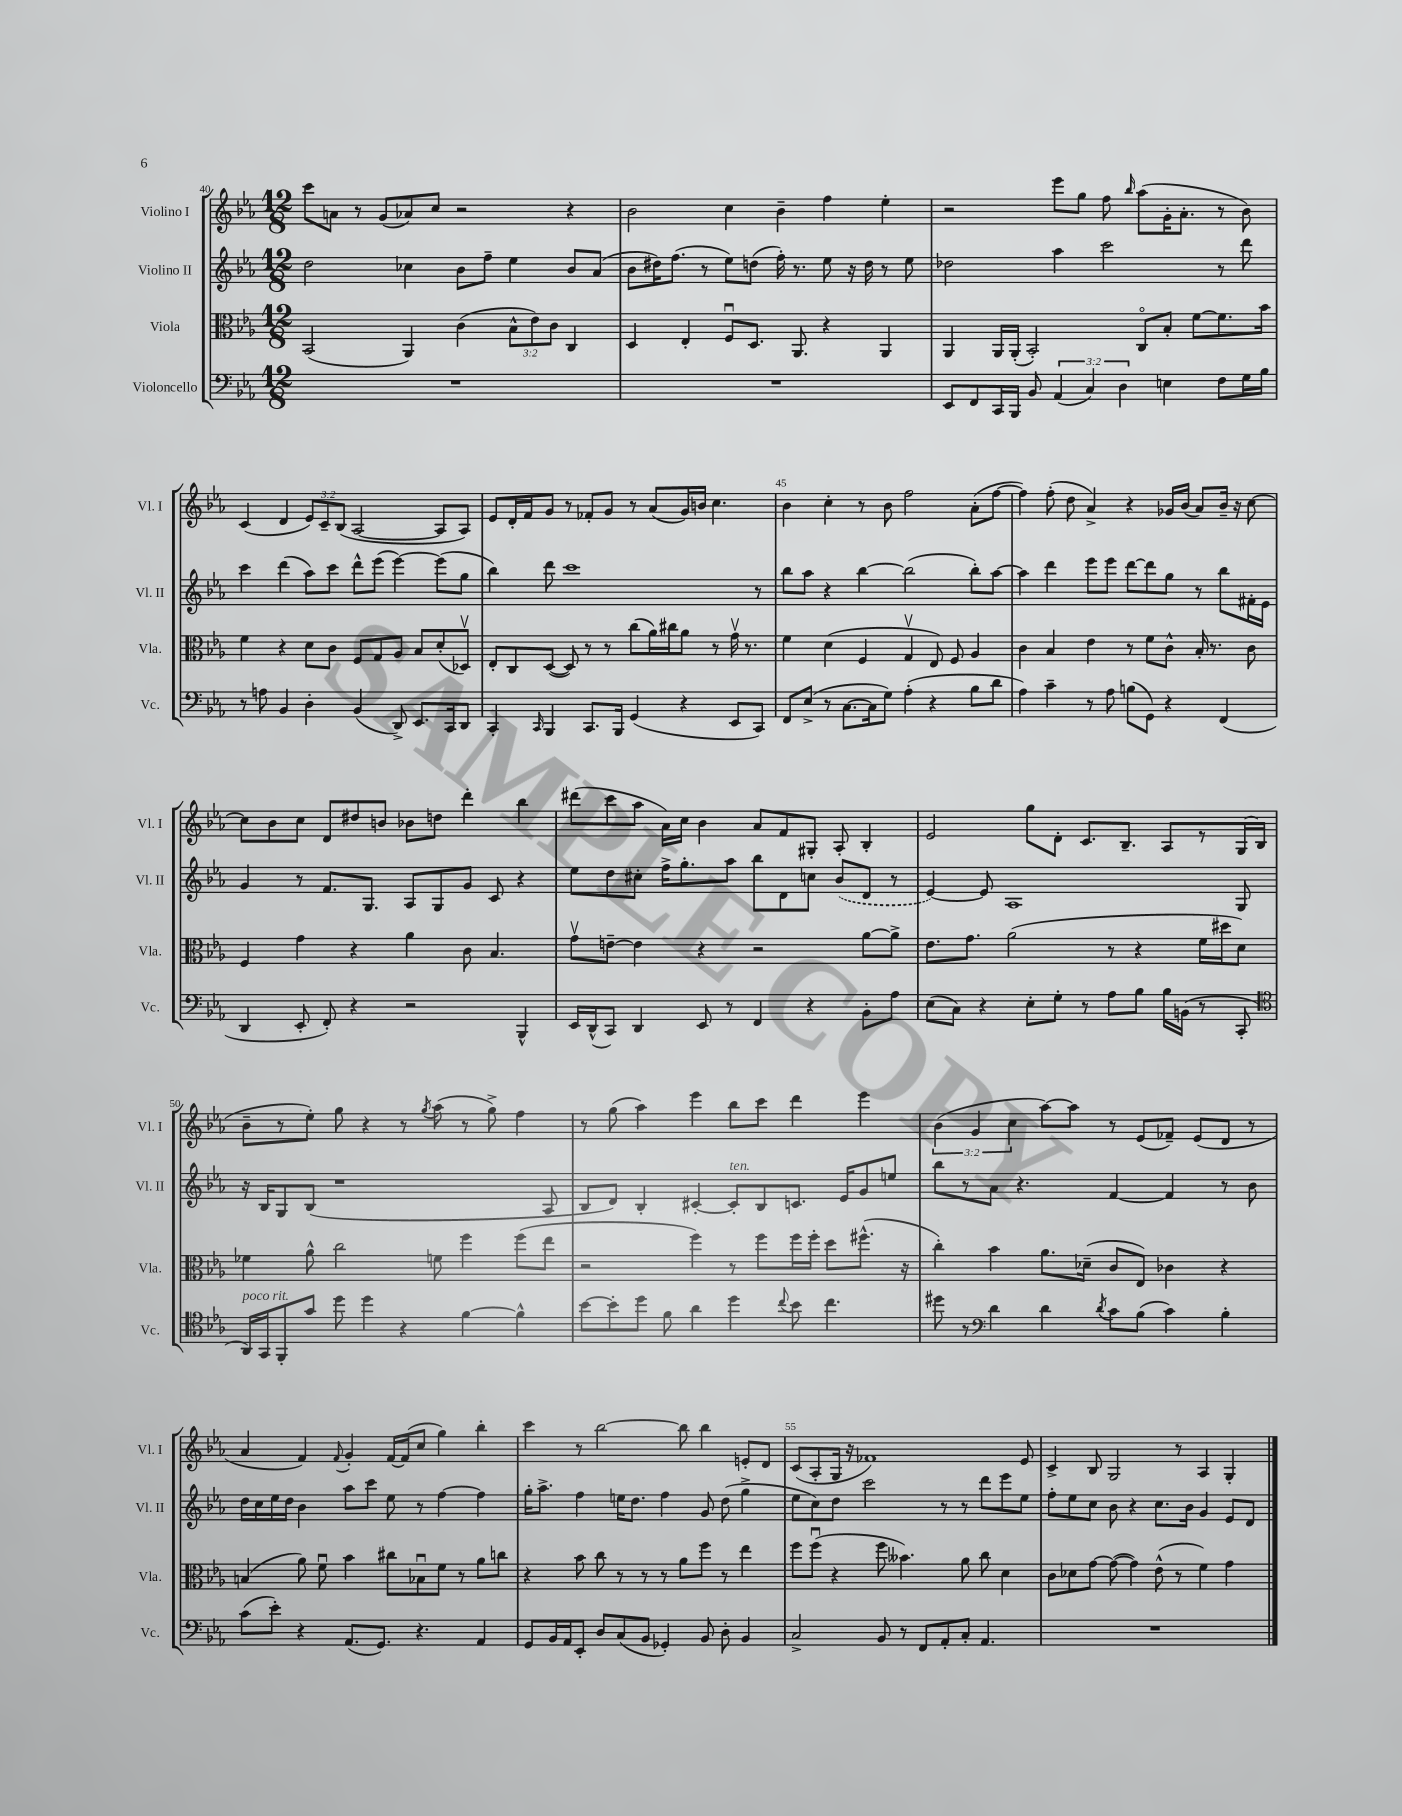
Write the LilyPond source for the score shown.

<<
\new StaffGroup <<
\new Staff = "s0" \with { instrumentName = "Violino I" shortInstrumentName = "Vl. I" } {
    \clef treble \key ees \major \numericTimeSignature \time 12/8 \override Staff.TupletNumber.text = #tuplet-number::calc-fraction-text
    \autoBeamOff c'''8[ a'8] r8 g'8[( aes'8) c''8] r2 r4 |
    bes'2 c''4 bes'4-- f''4 ees''4-. |
    r2 ees'''8[ g''8] f''8 \grace { bes''16 } aes''8[( g'16-. aes'8.]-. r8 bes'8) |
    c'4( d'4 \tuplet 3/2 { ees'8[) c'8-- bes8]( } aes2~ aes8[ aes8]) |
    ees'8[ d'16-. f'16 g'8] r8 fes'8[-. g'8] r8 aes'8[( g'16) b'16] c''4. |
    bes'4 c''4-. r8 bes'8 f''2 aes'8[-.( f''8]~ |
    f''4) f''8-.( d''8 aes'4->) r4 ges'16[ bes'16]( aes'8[) bes'16]-- r16 c''8~ |
    c''8[ bes'8 c''8] d'8[ dis''8 b'8] bes'8[ d''8] d'''4-. bes''4 |
    dis'''8[( c'''8 aes''8] aes'16[) c''16] bes'4 aes'8[ f'8 gis8]-. aes8-. bes4-. |
    ees'2 g''8[ d'8]-. c'8.[ bes8.]-- aes8[ r8 g16( bes16] |
    bes'8[-- r8 ees''8]-.) g''8 r4 r8 \acciaccatura { g''8 } aes''8( r8 g''8->) f''4 |
    r8 g''8( aes''4) ees'''4 bes''8[ c'''8] d'''4 ees'''4 |
    \tuplet 3/2 { bes'4( g'4 c''4 } aes''8[~) aes''8] r8 ees'8[( fes'8]--) ees'8[( d'8] r8 |
    aes'4 f'4) \appoggiatura { f'8 } g'4-. f'16[~ f'16( c''8] g''4) bes''4-. |
    c'''4 r8 bes''2~ bes''8 bes''4 e'8[-. d'8] |
    c'8[( aes8-. g16] r16 fes'1) ees'8 |
    c'4-> bes8 g2 r8 aes4 g4-. \bar "|." |
}
\new Staff = "s1" \with { instrumentName = "Violino II" shortInstrumentName = "Vl. II" } {
    \clef treble \key ees \major \numericTimeSignature \time 12/8
    \autoBeamOff d''2 ces''4 bes'8[ f''8]-- ees''4 bes'8[ aes'8]( |
    bes'8[ dis''16) f''8.]( r8 ees''8[) d''8]( f''16-.) r8. ees''8 r16 d''16 r8 ees''8 |
    des''2 aes''4 c'''2 r8 d'''8 |
    c'''4 d'''4( aes''8[) c'''8] d'''8[-^ ees'''8]( ees'''4~) ees'''8[( g''8] |
    bes''4) d'''8 c'''1 r8 |
    bes''8[ aes''8] r4 bes''4~ bes''2( bes''8[-.) aes''8]~ |
    aes''4 d'''4 ees'''8[ ees'''8] d'''8[~ d'''8 g''8] r8 bes''8[ fis'16-. ees'16] |
    g'4 r8 f'8.[ g8.] aes8[ g8 g'8] c'8 r4 |
    ees''8[ d''8 cis''8]-. f''16[-> g''8.-. aes''8] bes''8[ d'8 c''8] \once \slurDashed bes'8[( d'8] r8 |
    ees'4~) ees'8 aes1 g8 |
    r16 bes16[ g8 bes8]( r1 aes8 |
    bes8[ d'8]) bes4-. cis'4~-. cis'8[-.^\markup { \italic "ten." } bes8 c'8.] ees'16[ g'8 e''8] |
    bes''8[ r8 aes'8] r4. f'4~ f'4 r8 bes'8 |
    d''16[ c''16 ees''16 d''16] bes'4 aes''8[ c'''8] ees''8 r8 f''4~ f''4 |
    g''16[-. aes''8.]-> f''4 e''16[ d''8.] f''4 g'8 d''8( g''4-> |
    ees''8[ c''8) d''8] c'''2 r8 r8 d'''8[ ees'''8 ees''8] |
    f''8[-. ees''8 c''8] bes'8 r4 c''8.[ bes'16] g'4 ees'8[ d'8] \bar "|." |
}
\new Staff = "s2" \with { instrumentName = "Viola" shortInstrumentName = "Vla." } {
    \clef alto \key ees \major \numericTimeSignature \time 12/8 \override Staff.TupletNumber.text = #tuplet-number::calc-fraction-text
    \autoBeamOff bes,2( aes,4) c'4( \tuplet 3/2 { bes8[-^ ees'8) c'8] } c4 |
    d4 ees4-. f8[\downbow d8.] aes,8. r4 aes,4 |
    aes,4 aes,16[ aes,16]-.( bes,2-.) c8[\flageolet bes8]-. f'8[~ f'8. bes'16] |
    f'4 r4 d'8[ c'8] f8[ g8 aes8] bes8[ d'8-.( des8]\upbow) |
    ees8[-. c8 d8]~( d8) r8 r8 c''8[( aes'16) cis''16 aes'8] r8 g'16\upbow r8. |
    f'4 d'4( f4 g4\upbow ees8) f8 aes4 |
    c'4 bes4 ees'4 r8 f'8[ c'8]-^ bes16-. r8. c'8 |
    f4 g'4 r4 aes'4 c'8 bes4. |
    g'8[\upbow e'8]~-- e'4 r4 r2 aes'8[~ aes'8]-> |
    ees'8.[ g'8.] aes'2( r8 r4 f'16[ dis''16 d'8]) |
    fes'4 aes'8-^ c''2 f'8 f''4 f''8[( ees''8] |
    r2 f''4) r8 f''8[ f''16 f''16]-. d''8[ fis''8.]-^( r16 |
    c''4-.) bes'4 aes'8.[ des'16]--( c'8[ ees8]) ces'4 r4 |
    b4( aes'8) f'8\downbow bes'4 cis''8[ bes8\downbow f'8] r8 aes'8[ c''8] |
    r4 bes'8 c''8 r8 r8 r8 aes'8[ f''8] r8 ees''4 |
    f''8[ f''8]\downbow( r4 f''8 beses'4.) aes'8 c''8 d'4 |
    c'8[ des'8 g'8]~ g'8~( g'4) ees'8-^( r8 f'4) g'4 \bar "|." |
}
\new Staff = "s3" \with { instrumentName = "Violoncello" shortInstrumentName = "Vc." } {
    \clef bass \key ees \major \numericTimeSignature \time 12/8 \override Staff.TupletNumber.text = #tuplet-number::calc-fraction-text
    \autoBeamOff R1. |
    R1. |
    ees,8[ f,8 c,16 bes,,16] bes,8 \tuplet 3/2 { aes,4( c4) d4 } e4 f8[ g16 bes16] |
    r8 a8 bes,4 d4-. bes,4( d,8->) ees,8.[ c,16 d,8] |
    c,4-. \grace { c,16 } bes,,4 c,8.[ bes,,16] g,4( r4 ees,8[ c,8]) |
    f,8[ ees8]->( r8 c8.[~ c16 g8]) aes4-.( r4 bes8[ d'8] |
    aes4) c'4-- r8 aes8 b8[( g,8]) r4 f,4( |
    d,4 ees,8-. f,8-.) r4 r2 bes,,4-^ |
    ees,16[ d,16-^( c,8]) d,4 ees,8 r8 f,4 r4 bes,8[-. aes8] |
    ees8[( c8]) r4 ees8[-. g8]-. r8 aes8[ bes8] bes16[ b,16]( r8 c,8-. |
    \clef tenor aes,16[^\markup { \italic "poco rit." }) g,16 f,8-. g'8] d''8 d''4 r4 f'4~ f'4-^ |
    bes'8[~ bes'8-. d''8] f'8 aes'4 d''4 \appoggiatura { c''8 } bes'8 c''4. |
    dis''8 r8 \clef bass d'4 d'4 \acciaccatura { d'8 } c'8[ bes8]( c'4) bes4-. |
    c'8[( ees'8]-.) r4 aes,8.[( g,8.]) r4. aes,4 |
    g,8[ bes,16 aes,16 ees,8]-. d8[ c8( bes,8] ges,4-.) bes,8 d8-. bes,4 |
    c2-> bes,8 r8 f,8[ aes,8-. c8]-. aes,4. |
    R1. \bar "|." |
}
>>
>>
\layout { \context { \Score currentBarNumber = #40 \override BarNumber.break-visibility = ##(#f #t #t) barNumberVisibility = #(every-nth-bar-number-visible 5) } }
